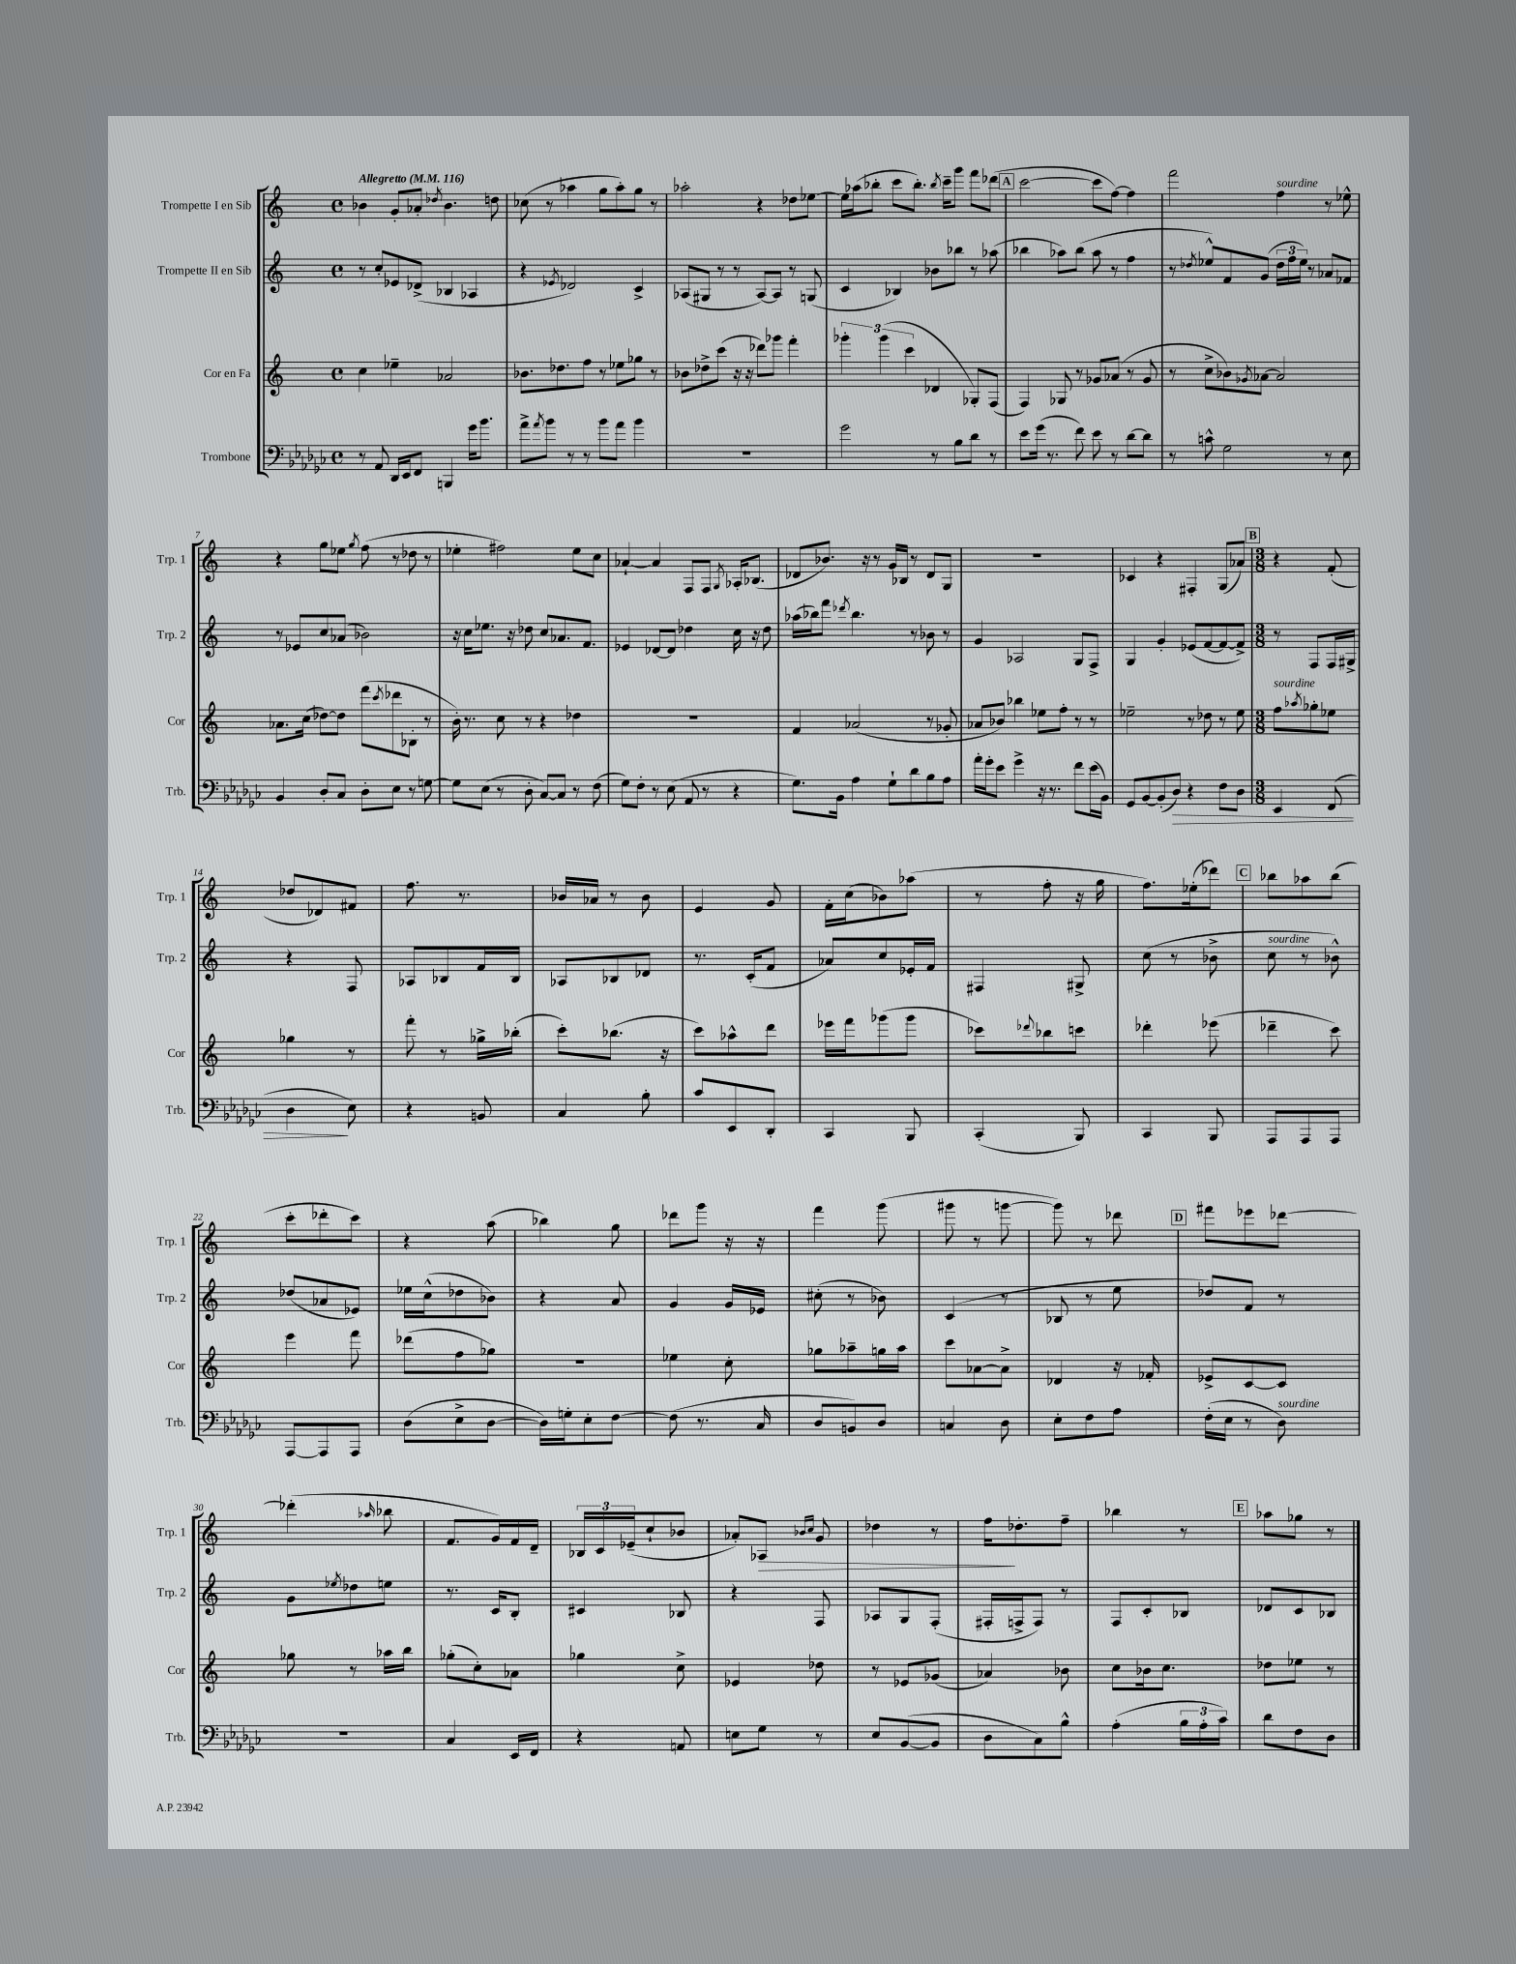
<<
\new StaffGroup <<
\new Staff = "s0" \with { instrumentName = "Trompette I en Sib" shortInstrumentName = "Trp. 1" } {
    \clef treble \key c \major \defaultTimeSignature \time 4/4 \tempo "Allegretto" 4 = 116
    bes'4 g'8-. aes'8-. \acciaccatura { des''8 } bes'4. d''8 |
    ces''8( r8 aes''4 g''8 aes''8-.) g''8 r8 |
    aes''2-. r4 des''8 ees''8~ |
    ees''16 aes''16( bes''8-. c'''8 bes''8.-.) \acciaccatura { bes''8 } c'''16-- g'''8 f'''8 des'''8( |
    \mark \markup { \box "A" } c'''2~ c'''8 f''8~) f''4 |
    f'''2 f''4^\markup { \italic "sourdine" } r8 ees''8-^ |
    r4 g''8 ees''8 \acciaccatura { g''8 } f''8( r8 des''8 r8 |
    ees''4-. fis''2) ees''8 c''8 |
    aes'4~-! aes'4 f8 f8 \acciaccatura { g8 } aes16-. bes8.( |
    des'8 bes'8.) r16 r8 g'16 bes16 r8 des'8 g8 |
    R1 |
    ces'4 r4 fis4-. g8( aes'8) |
    \mark \markup { \box "B" } \numericTimeSignature \time 3/8 r4 f'8-.( |
    des''8 des'8) fis'8 |
    f''8. r8. |
    bes'16 aes'16 r8 bes'8 |
    e'4 g'8 |
    f'16-. c''16( bes'8) aes''8( |
    r8 f''8-. r16 g''16 |
    f''8.) ees''16-.( des'''8) |
    \mark \markup { \box "C" } bes''8 aes''8 bes''8( |
    c'''8-. des'''8-. c'''8) |
    r4 a''8( |
    bes''4) g''8 |
    des'''8 g'''8 r16 r16 |
    f'''4 g'''8( |
    gis'''8 r8 g'''8~ |
    g'''8) r8 des'''8 |
    \mark \markup { \box "D" } fis'''8 ees'''8 des'''8~ |
    des'''4-.( \grace { aes''16 } bes''8 |
    f'8. g'16) f'16 d'16-- |
    \tuplet 3/2 { bes16 c'16 ees'16--( } c''8-! bes'8 |
    aes'8-.) aes8\> \grace { bes'16 c''16 } g'8 |
    des''4 r8 |
    f''16\! des''8.-. f''8-- |
    bes''4 r8 |
    \mark \markup { \box "E" } aes''8 ges''8 r8 \bar "|." |
}
\new Staff = "s1" \with { instrumentName = "Trompette II en Sib" shortInstrumentName = "Trp. 2" } {
    \clef treble \key c \major \defaultTimeSignature \time 4/4
    r8 c''8-. ees'8 des'8->( bes4 aes4 |
    r4 \acciaccatura { ees'8 } des'2) c'4-> |
    aes8( gis8 r8 r8 aes8~) aes8 r8 g8( |
    c'4 bes4) bes'8 bes''8 r8 aes''8( |
    \mark \markup { \box "A" } bes''4 aes''8) bes''8( aes''8 r8 f''4 |
    r8 \acciaccatura { des''8 } ees''8-^) f'8 g'8( \tuplet 3/2 { des''16 f''16 ees''16) } r8 aes'8 fes'8 |
    r8 ees'8 c''8 aes'8( bes'2) |
    r16 c''16 ees''8. r16 des''8 c''8 aes'8. f'8. |
    ees'4 des'8~ des'8 des''4 c''16 r16 des''8 |
    aes''16( bes''16) f'''8 \acciaccatura { des'''8 } bes''4. r8 bes'8 r8 |
    g'4 aes2 g8 f8-> |
    g4 g'4-. ees'8( f'8~ f'8~ f'8->) |
    \mark \markup { \box "B" } \numericTimeSignature \time 3/8 r8 f8 f16 gis16-> |
    r4 f8 |
    aes8 bes8 f'16 bes16 |
    aes8 bes8 des'8 |
    r8. c'16-.( f'8 |
    aes'8) c''8 ees'16-. f'16 |
    fis4 gis8-> |
    c''8( r8 bes'8-> |
    \mark \markup { \box "C" } c''8^\markup { \italic "sourdine" } r8 bes'8-^) |
    des''8( aes'8 ees'8) |
    ees''16 c''16-^( des''8 bes'8) |
    r4 a'8 |
    g'4 g'16 ees'16 |
    cis''8-.( r8 bes'8) |
    c'4( r8 |
    bes8 r8 e''8 |
    \mark \markup { \box "D" } des''8) f'8 r8 |
    g'8 \acciaccatura { ees''8 } des''8 e''8 |
    r8. c'16 b8-. |
    cis'4 bes8 |
    r4 f8 |
    aes8 g8 f8-.( |
    fis16-. f16-> f8) r8 |
    f8 c'8-. bes8 |
    \mark \markup { \box "E" } des'8 c'8 bes8 \bar "|." |
}
\new Staff = "s2" \with { instrumentName = "Cor en Fa" shortInstrumentName = "Cor" } {
    \clef treble \key c \major \defaultTimeSignature \time 4/4
    c''4 ees''4-- aes'2 |
    bes'8. des''8. f''8 r8 ees''8 ges''8 r8 |
    bes'8 des''8-> c'''8( r16 r16 des'''8) ges'''8 f'''4-. |
    \tuplet 3/2 { ges'''4-. ges'''4( c'''4 } des'4 ges8-.) f8( |
    \mark \markup { \box "A" } f4) ges8 r8 ges'8 aes'8( r8 ges'8 |
    r8 c''8-> bes'8) \acciaccatura { ges'8 } aes'8~ aes'2 |
    aes'8. c''16( des''8~) des''8 f'''8( \acciaccatura { c'''8 } des'''8 bes8-. r8 |
    b'16-.) r8. c''8 r8 r4 des''4 |
    R1 |
    f'4 aes'2( r8 ges'8-. |
    aes'8 bes'8) bes''4 ees''8 f''8-. r8 r8 |
    ees''2-- r8 des''8 r8 ees''8 |
    \mark \markup { \box "B" } \numericTimeSignature \time 3/8 f''8^\markup { \italic "sourdine" } \acciaccatura { aes''8 } ges''8-. ees''8 |
    ges''4 r8 |
    f'''8-. r8 ges''16-> bes''16-.( |
    c'''8-.) bes''8.( r16 |
    c'''8) aes''8-^ d'''8 |
    ees'''16 f'''16 ges'''8( ges'''8 |
    ces'''8) \appoggiatura { des'''8 } bes''8 c'''8 |
    des'''4-. ees'''8( |
    \mark \markup { \box "C" } des'''4-- c'''8) |
    e'''4 f'''8 |
    des'''8( f''8 ges''8) |
    R4. |
    ees''4 c''8-. |
    ges''8 aes''8-- g''16 aes''16 |
    c'''8 aes'8~ aes'8-> |
    des'4 r16 fes'16-. |
    \mark \markup { \box "D" } ees'8-> c'8~ c'8 |
    ges''8 r8 aes''16 b''16 |
    ges''8-.( c''8-.) aes'8 |
    ges''4 c''8-> |
    ees'4 des''8 |
    r8 ees'8 ges'8( |
    aes'4) bes'8 |
    c''8 bes'16 c''8. |
    \mark \markup { \box "E" } des''8 ees''8 r8 \bar "|." |
}
\new Staff = "s3" \with { instrumentName = "Trombone" shortInstrumentName = "Trb." } {
    \clef bass \key ges \major \defaultTimeSignature \time 4/4
    r8 aes,8 des,16 ees,16 f,8 b,,4 ges'16 bes'8. |
    aes'8-> \acciaccatura { aes'8 } bes'8 r8 r8 bes'8 aes'8 bes'4 |
    R1 |
    ges'2 r8 bes8 des'8 r8 |
    \mark \markup { \box "A" } ees'8 ges'16( r8. f'8) ees'8 r8 des'8~ des'8 |
    r8 c'8-^ ges2 r8 ees8 |
    bes,4 des8-. ces8 des8-. ees8 r8 g8~ |
    g8 ees8( r8 des8-. ces8~) ces8 r8 f8( |
    ges8) f8-. r8 ees8( aes,8 r8 r4 |
    ges8.) bes,16 aes4 ges8-! des'8 bes8 aes8 |
    aes'16-. ges'16-. ees'8 ges'4-> r16 r8. f'8 ees'16( bes,16) |
    ges,8 bes,8~ bes,8-.( des8\>) r4 f8 des8 |
    \mark \markup { \box "B" } \numericTimeSignature \time 3/8 ees,4 f,8( |
    des4\! ees8) |
    r4 b,8 |
    ces4 bes8-. |
    ces'8 ees,8 des,8-. |
    ces,4 bes,,8 |
    ces,4-.( bes,,8) |
    ces,4 bes,,8 |
    \mark \markup { \box "C" } aes,,8 aes,,8 aes,,8 |
    aes,,8~ aes,,8 aes,,8 |
    des8( ees8-> des8~ |
    des16) g16-. ees8-. f8~ |
    f8( r8. ces16 |
    des8 b,8) des8 |
    c4 des8 |
    ees8-. f8 aes8 |
    \mark \markup { \box "D" } f16-.( ees16 r8 des8^\markup { \italic "sourdine" }) |
    R4. |
    ces4 ees,16 f,16 |
    r4 a,8 |
    e8 ges8 r8 |
    ees8 bes,8~( bes,8 |
    des8 ces8) bes8-^ |
    aes4-.( \tuplet 3/2 { bes16 aes16-. ces'16) } |
    \mark \markup { \box "E" } des'8 f8 des8 \bar "|." |
}
>>
>>
